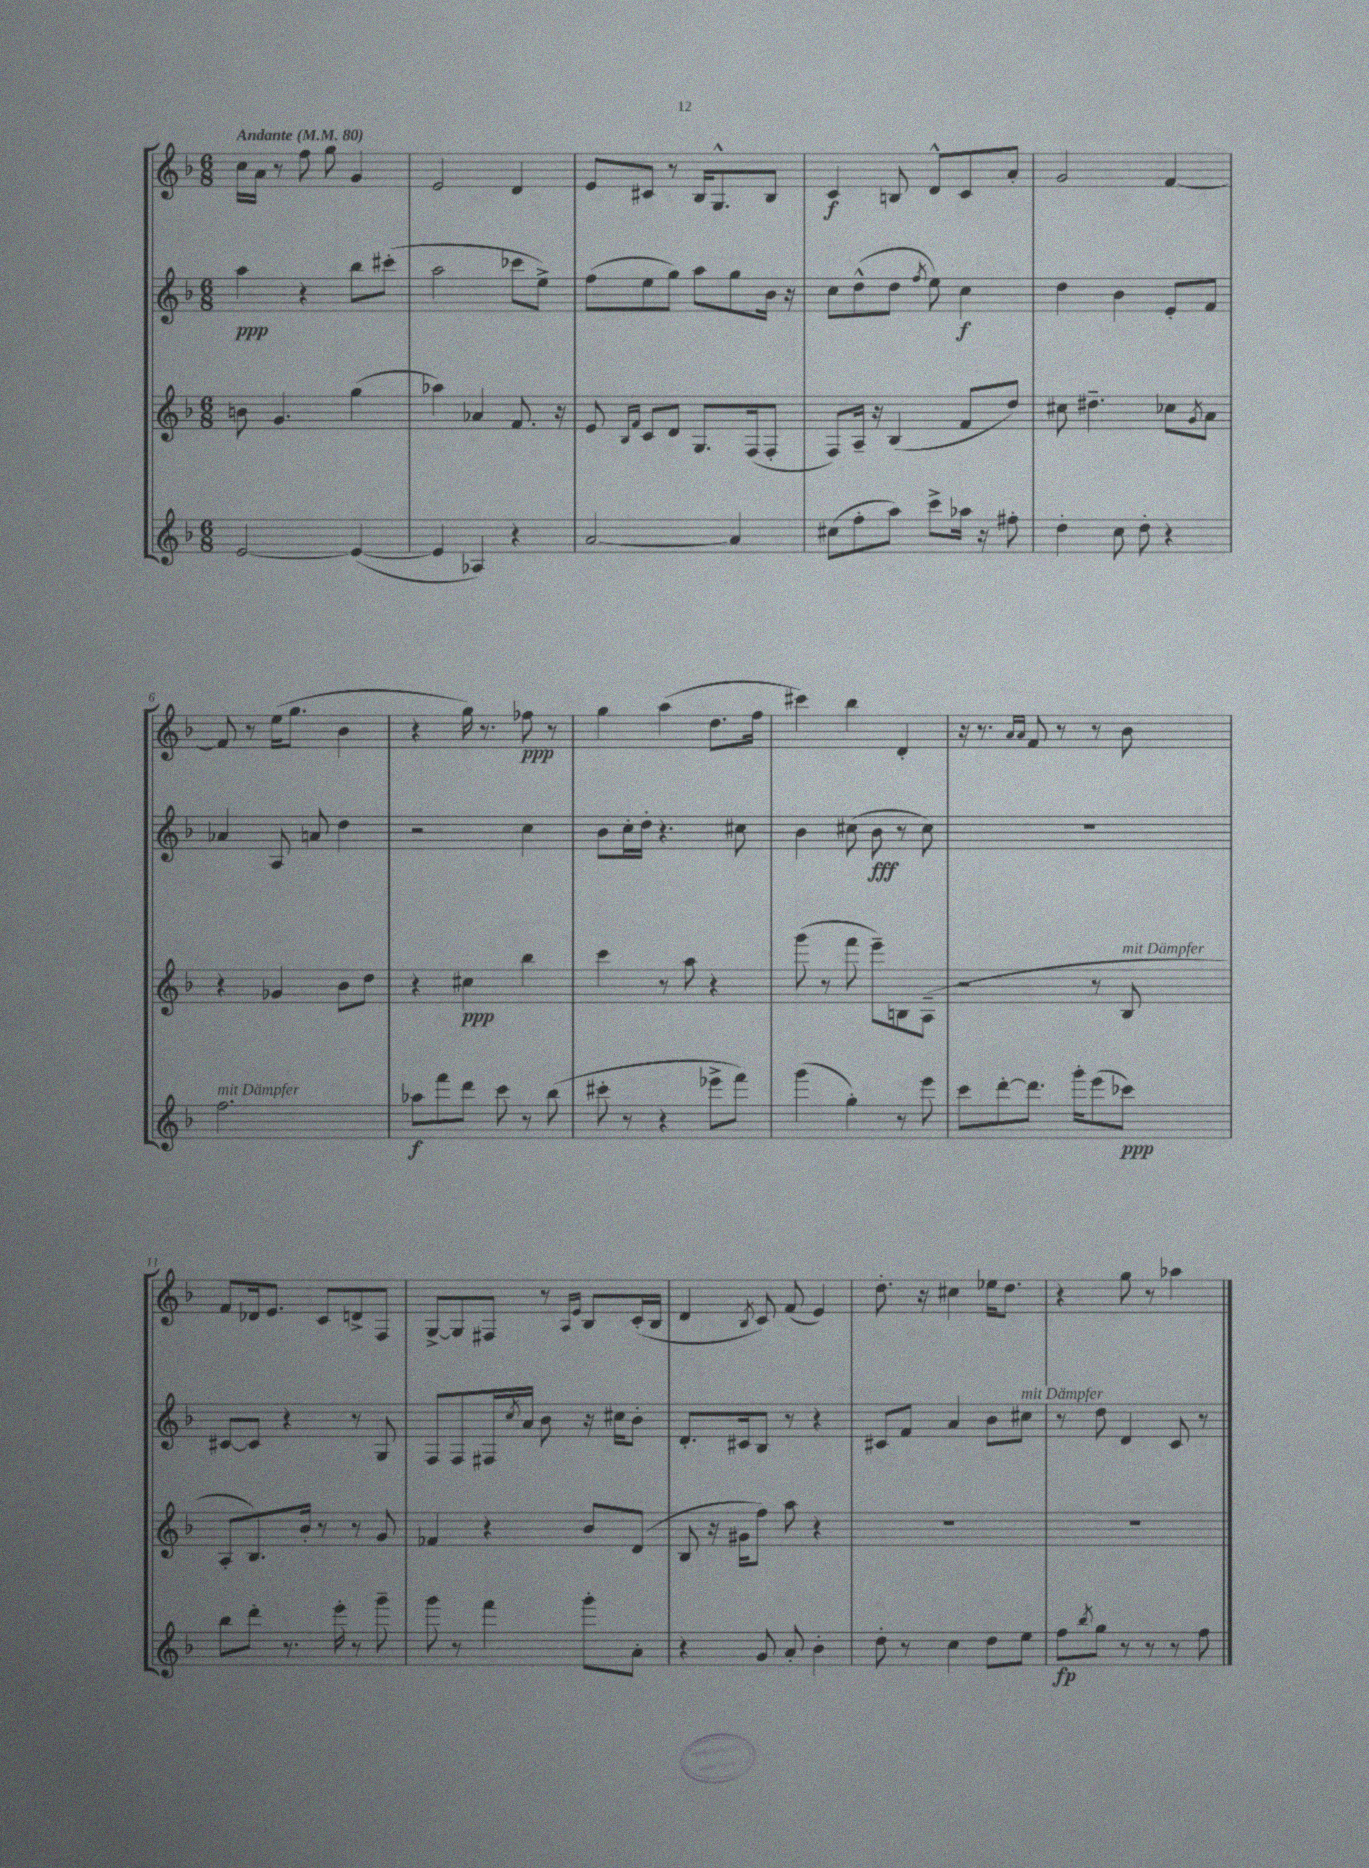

**kern	**kern	**kern	**kern
*staff4	*staff3	*staff2	*staff1
*clefG2	*clefG2	*clefG2	*clefG2
*k[b-]	*k[b-]	*k[b-]	*k[b-]
*M6/8	*M6/8	*M6/8	*M6/8
*MM80	*MM80	*MM80	*MM80
[2e/	8b\	4aa\	16cc\LL
.	.	.	16a\JJ
.	4.g/	.	8r
.	.	4r	8ff\
.	.	.	8gg\
(4e/_	(4gg\	8bb-\L	4g/
.	.	(8ccc#'\J	.
=	=	=	=
4e/]	4aa-\)	2aa\	2e/
4A-/)	4a-/	.	.
4r	8.f/	8ccc-\L	4d/
.	.	8ee^\J)	.
.	16r	.	.
=	=	=	=
[2a/	8e/	(8ff\L	8e/L
.	16qqB-/LL	.	.
.	16qqf/JJ	.	.
.	8c/L	8ee\	8c#/J
.	8d/J	8gg\J)	8r
.	8.G/L	8aa\L	16B-/LK
.	.	.	8.G^^/
4a/]	.	8gg\	.
.	(16F/k	.	.
.	8F'/J	16b-\Jk	8B-/J
.	.	16r	.
=	=	=	=
(8cc#\L	8F/L)	8cc\L	4c/
8ff'\	16A~/Jk	(8dd^^\	.
.	16r	.	.
8aa\J)	(4B-/	8dd\J	8B/
.	.	8qff/	.
8ccc^\L	.	8ee\)	8d^^/L
16aa-\Jk	8f/L	4cc\	8c/
16r	.	.	.
8ff#'\	8dd/J)	.	8a'/J
=	=	=	=
4dd'\	8cc#\	4dd\	2g/
.	4.dd#~\	.	.
8cc\	.	4b-\	.
8dd'\	.	.	.
4r	8cc-\L	8e'/L	[4f/
.	8qg/	.	.
.	8a\J	8f/J	.
=	=	=	=
2.ff\	4r	4a-/	8f/]
.	.	.	8r
.	4g-/	8A/	(16ee\LK
.	.	.	8.gg\J
.	.	8a/	.
.	8b-\L	4dd\	4b-\
.	8dd\J	.	.
=	=	=	=
8aa-\L	4r	2r	4r
8fff\	.	.	.
8ddd\J	4cc#\	.	16gg\)
.	.	.	8.r
8ccc\	.	.	.
8r	4bb-\	4cc\	8ff-\
(8bb-\	.	.	8r
=	=	=	=
8ccc#'\	4ccc\	8b-\L	4gg\
8r	.	16cc'\L	.
.	.	16dd'\JJ	.
4r	8r	4.r	(4aa\
.	8aa\	.	.
8eee-^\L	4r	.	8.dd\L
8fff\J)	.	8cc#\	.
.	.	.	16ff\Jk
=	=	=	=
(4ggg\	(8ggg\	4b-\	4ccc#\)
.	8r	.	.
4gg'\)	8fff\	(8cc#\	4bb-\
.	8eee~\L)	8b-\	.
8r	8B\	8r	4d'/
8eee\	(8A~\J	8cc#\)	.
=	=	=	=
8ccc\L	2r	2.r	16r
.	.	.	8.r
[8ddd'\	.	.	.
.	.	.	16qqa/LL
.	.	.	16qqa/JJ
8.ddd\]J	.	.	8f/
.	.	.	8r
16ggg'\LK	.	.	.
(8eee\	8r	.	8r
8ccc-\J)	8B-/	.	8b-\
=	=	=	=
8bb-\L	8A'/L	[8c#/L	8f/L
8ddd'\J	8.B-/)	8c#/]J	16d-/k
.	.	.	8.e/J
8.r	.	4r	.
.	16b-'/Jk	.	.
.	8r	.	8c/L
16eee'\	.	.	.
8r	8r	8r	8d^/
8ggg~\	8g/	8G/	8F/J
=	=	=	=
8ggg\	4f-/	8F/L	[8G^/L
8r	.	8F/	8G/]
4fff\	4r	16F#/L	8F#/J
.	.	8qcc/	.
.	.	16a/JJ	.
.	.	8b-\	8r
.	.	.	16qqA/LL
.	.	.	16qqe/JJ
8ggg'\L	8b-/L	16r	8B-/L
.	.	16cc#\LK	.
8a'\J	(8d/J	8b-'\J	(16c'/L
.	.	.	16B-/JJ
=	=	=	=
4r	8B-/	8.d'/L	4d/
.	16r	.	.
.	16g#\LK	16c#/k	.
.	.	.	8qB-/
8g/	8ff\J)	8B-/J	8c/)
8a'/	8aa\	8r	(8f/
4b-'\	4r	4r	4e/)
=	=	=	=
8dd'\	2.r	8c#/L	8.dd'\
8r	.	8f/J	.
.	.	.	16r
4cc\	.	4a/	4cc#\
8dd\L	.	8b-\L	16ee-\LK
.	.	.	8.dd\J
8ee\J	.	8cc#\J	.
=	=	=	=
8ff\L	2.r	8r	4r
8qbb-/	.	.	.
8gg\J	.	8dd\	.
8r	.	4d/	8gg\
8r	.	.	8r
8r	.	8c/	4aa-\
8ff\	.	8r	.
==	==	==	==
*-	*-	*-	*-
